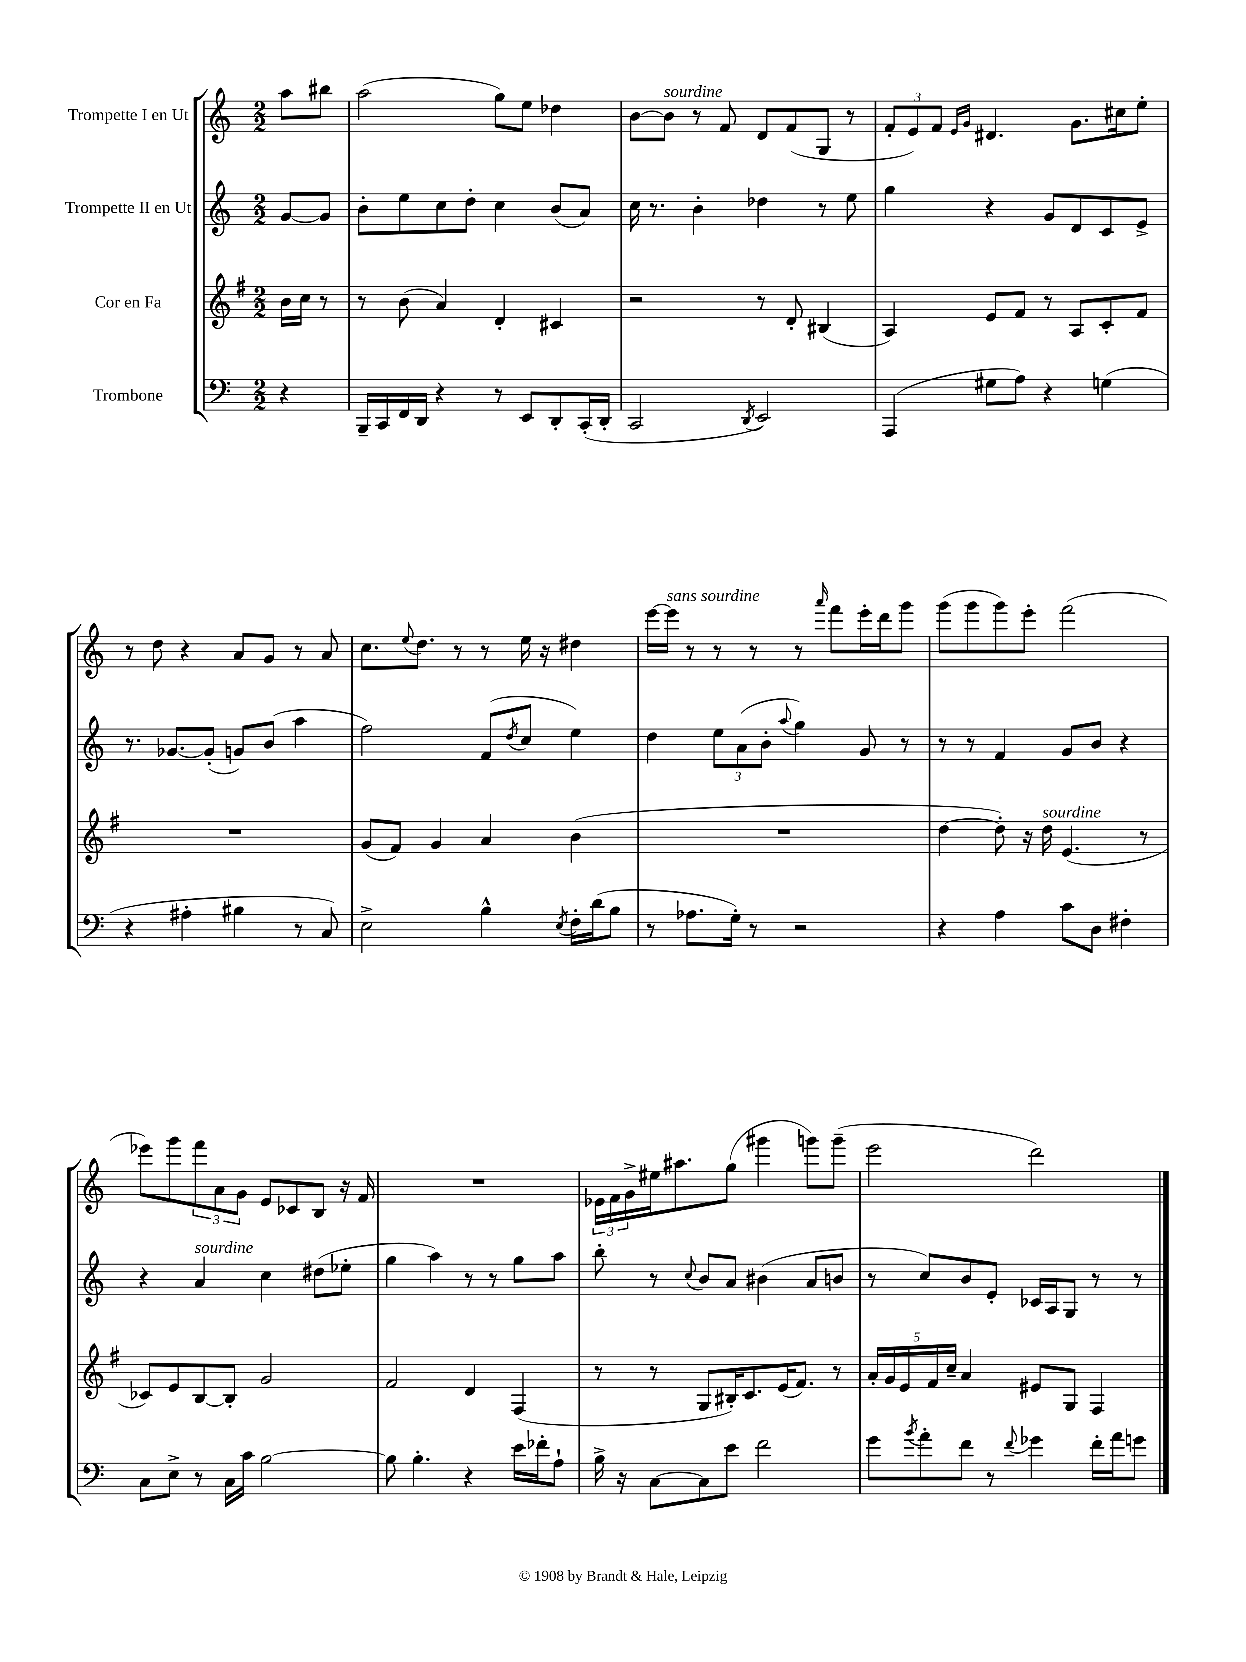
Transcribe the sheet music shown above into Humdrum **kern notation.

**kern	**kern	**kern	**kern
*part4	*part3	*part2	*part1
*staff4	*staff3	*staff2	*staff1
*I"Trombone	*I"Cor en Fa	*I"Trompette II en Ut	*I"Trompette I en Ut
*clefF4	*clefG2	*clefG2	*clefG2
*k[]	*k[f#]	*k[]	*k[]
*M2/2	*M2/2	*M2/2	*M2/2
=	=	=	=
4r	16b\LL	[8g/L	8aa\L
.	16cc\JJ	.	.
.	8r	8g/J]	8bb#X\J
=1	=1	=1	=1
16BBB~/LL	8r	8b'\L	(2aa\
16CC/	.	.	.
16FF/	(8b\	8ee\	.
16DD/JJ	.	.	.
4r	4a/)	8cc\	.
.	.	8dd'\J	.
8r	4d'/	4cc\	8gg\L)
8EE/L	.	.	8ee\J
8DD'/	4c#X/	(8b/L	4dd-X\
(16CC'/L	.	8a/J)	.
16DD'/JJ	.	.	.
=2	=2	=2	=2
2CC/	2r	16cc\	[8b\L
.	.	8.r	.
!	!	!	!LO:TX:a:i:t=sourdine
.	.	.	8b\J]
.	.	4b'\	8r
.	.	.	8f/
8qDD/	.	.	.
2EE/)	8r	4dd-X\	8d/L
.	8d'/	.	(8f/
.	(4B#X/	8r	8G/J
.	.	8ee\	8r
=3	=3	=3	=3
(4AAA/	4A/)	4gg\	12f'/L
.	.	.	12e/)
.	.	.	12f/J
.	.	.	16qqe/LL
.	.	.	16qqg/JJ
8G#X\L	8e/L	4r	4.d#X/
8A\J)	8f#/J	.	.
4r	8r	8g/L	.
.	8A/L	8d/	8.g\L
(4Gn\	8c'/	8c/	.
.	.	.	16cc#X\k
.	8f#/J	8e^/J	8ee'\J
!!LO:LB:g=z
=4	=4	=4	=4
4r	1r	8.r	8r
.	.	.	8dd\
.	.	[8.g-X/L	.
4A#X'\	.	.	4r
.	.	(8g-'/J]	.
4B#X\	.	8gn/L)	8a/L
.	.	(8b/J	8g/J
8r	.	4aa\	8r
8C/)	.	.	8a/
=5	=5	=5	=5
2E^\	(8g/L	2ff\)	8.cc\L
.	8f#/J)	.	.
.	.	.	8qqee/
.	.	.	8.dd\J
.	4g/	.	.
.	.	.	8r
4B^^\	4a/	(8f/L	8r
.	.	8qdd/	.
.	.	8cc/J	16ee\
.	.	.	16r
8qE/	.	.	.
16F'\LL	(4b\	4ee\)	4dd#X\
(16d\J	.	.	.
8B\J	.	.	.
=6	=6	=6	=6
8r	1r	4dd\	[16eee\LL
!	!	!	!LO:TX:a:i:t=sans sourdine
.	.	.	16eee\JJ]
8.A-X\L	.	.	8r
.	.	12ee\L	8r
16G'\Jk)	.	.	.
.	.	(12a\	.
8r	.	.	8r
.	.	12b'\J	.
.	.	8qqaa/	.
2r	.	4gg\)	8r
.	.	.	16qqaaa/
.	.	.	8fff\L
.	.	8g/	16eee'\L
.	.	.	16ddd\J
.	.	8r	8ggg\J
=7	=7	=7	=7
4r	[4dd\	8r	(8ggg\L
.	.	8r	8ggg\
4A\	8dd'\])	4f/	8ggg\)
.	16r	.	8eee'\J
!	!LO:TX:a:i:t=sourdine	!	!
.	16dd\	.	.
8c\L	(4.e/	8g/L	(2fff\
8D\J	.	8b/J	.
4F#X'\	.	4r	.
.	8r	.	.
!!LO:LB:g=z
=8	=8	=8	=8
8C\L	8c-X/L)	4r	8eee-X\L)
8E^\J	8e/	.	8ggg\
!	!	!LO:TX:a:i:t=sourdine	!
8r	[8B/	4a/	12fff\
.	.	.	12a\
16C\LL	8B'/J]	.	.
.	.	.	12g\J
16c\JJ	.	.	.
[2B\	2g/	4cc\	8e/L
.	.	.	8c-X/
.	.	(8dd#X\L	8B/J
.	.	8ee-X'\J	16r
.	.	.	16f/
=9	=9	=9	=9
8B\]	2f#/	4gg\	1r
4.B'\	.	.	.
.	.	4aa\)	.
4r	4d/	8r	.
.	.	8r	.
16e\LL	(4F#/	8gg\L	.
16f-X'\J	.	.	.
8A`\J	.	8aa\J	.
=10	=10	=10	=10
16B^\	8r	8bb'\	24e-X\LL
.	.	.	24f\
16r	.	.	.
.	.	.	24g^\
[8C\L	8r	8r	16ee#X\J
.	.	.	8.aa#X\
.	.	8qqcc/	.
8C\]	8G/L	8b/L	.
8e\J	16B#X'/K)	8a/J	(8gg\J
.	8.c/	.	.
2f\	.	(4b#X\	4ggg#X\
.	(16e/K	.	.
.	8.f#/J)	.	.
.	.	8a/L	8gggn\L)
.	8r	8bn/J	(8ggg~\J
=11	=11	=11	=11
8g\L	20a'/LL	8r	2eee\
.	20g/	.	.
.	20e/	.	.
8qb/	.	.	.
8a'\	.	8cc/L)	.
.	20f#/	.	.
.	20cc~/JJ	.	.
8f\J	4a/	8b/	.
8r	.	8e'/J	.
8qqf/	.	.	.
4g-X\	8e#X/L	16c-X/LL	2ddd\)
.	.	16A/J	.
.	8G/J	8G/J	.
16f'\LL	4F#/	8r	.
16a\J	.	.	.
8gn\J	.	8r	.
==	==	==	==
*-	*-	*-	*-
